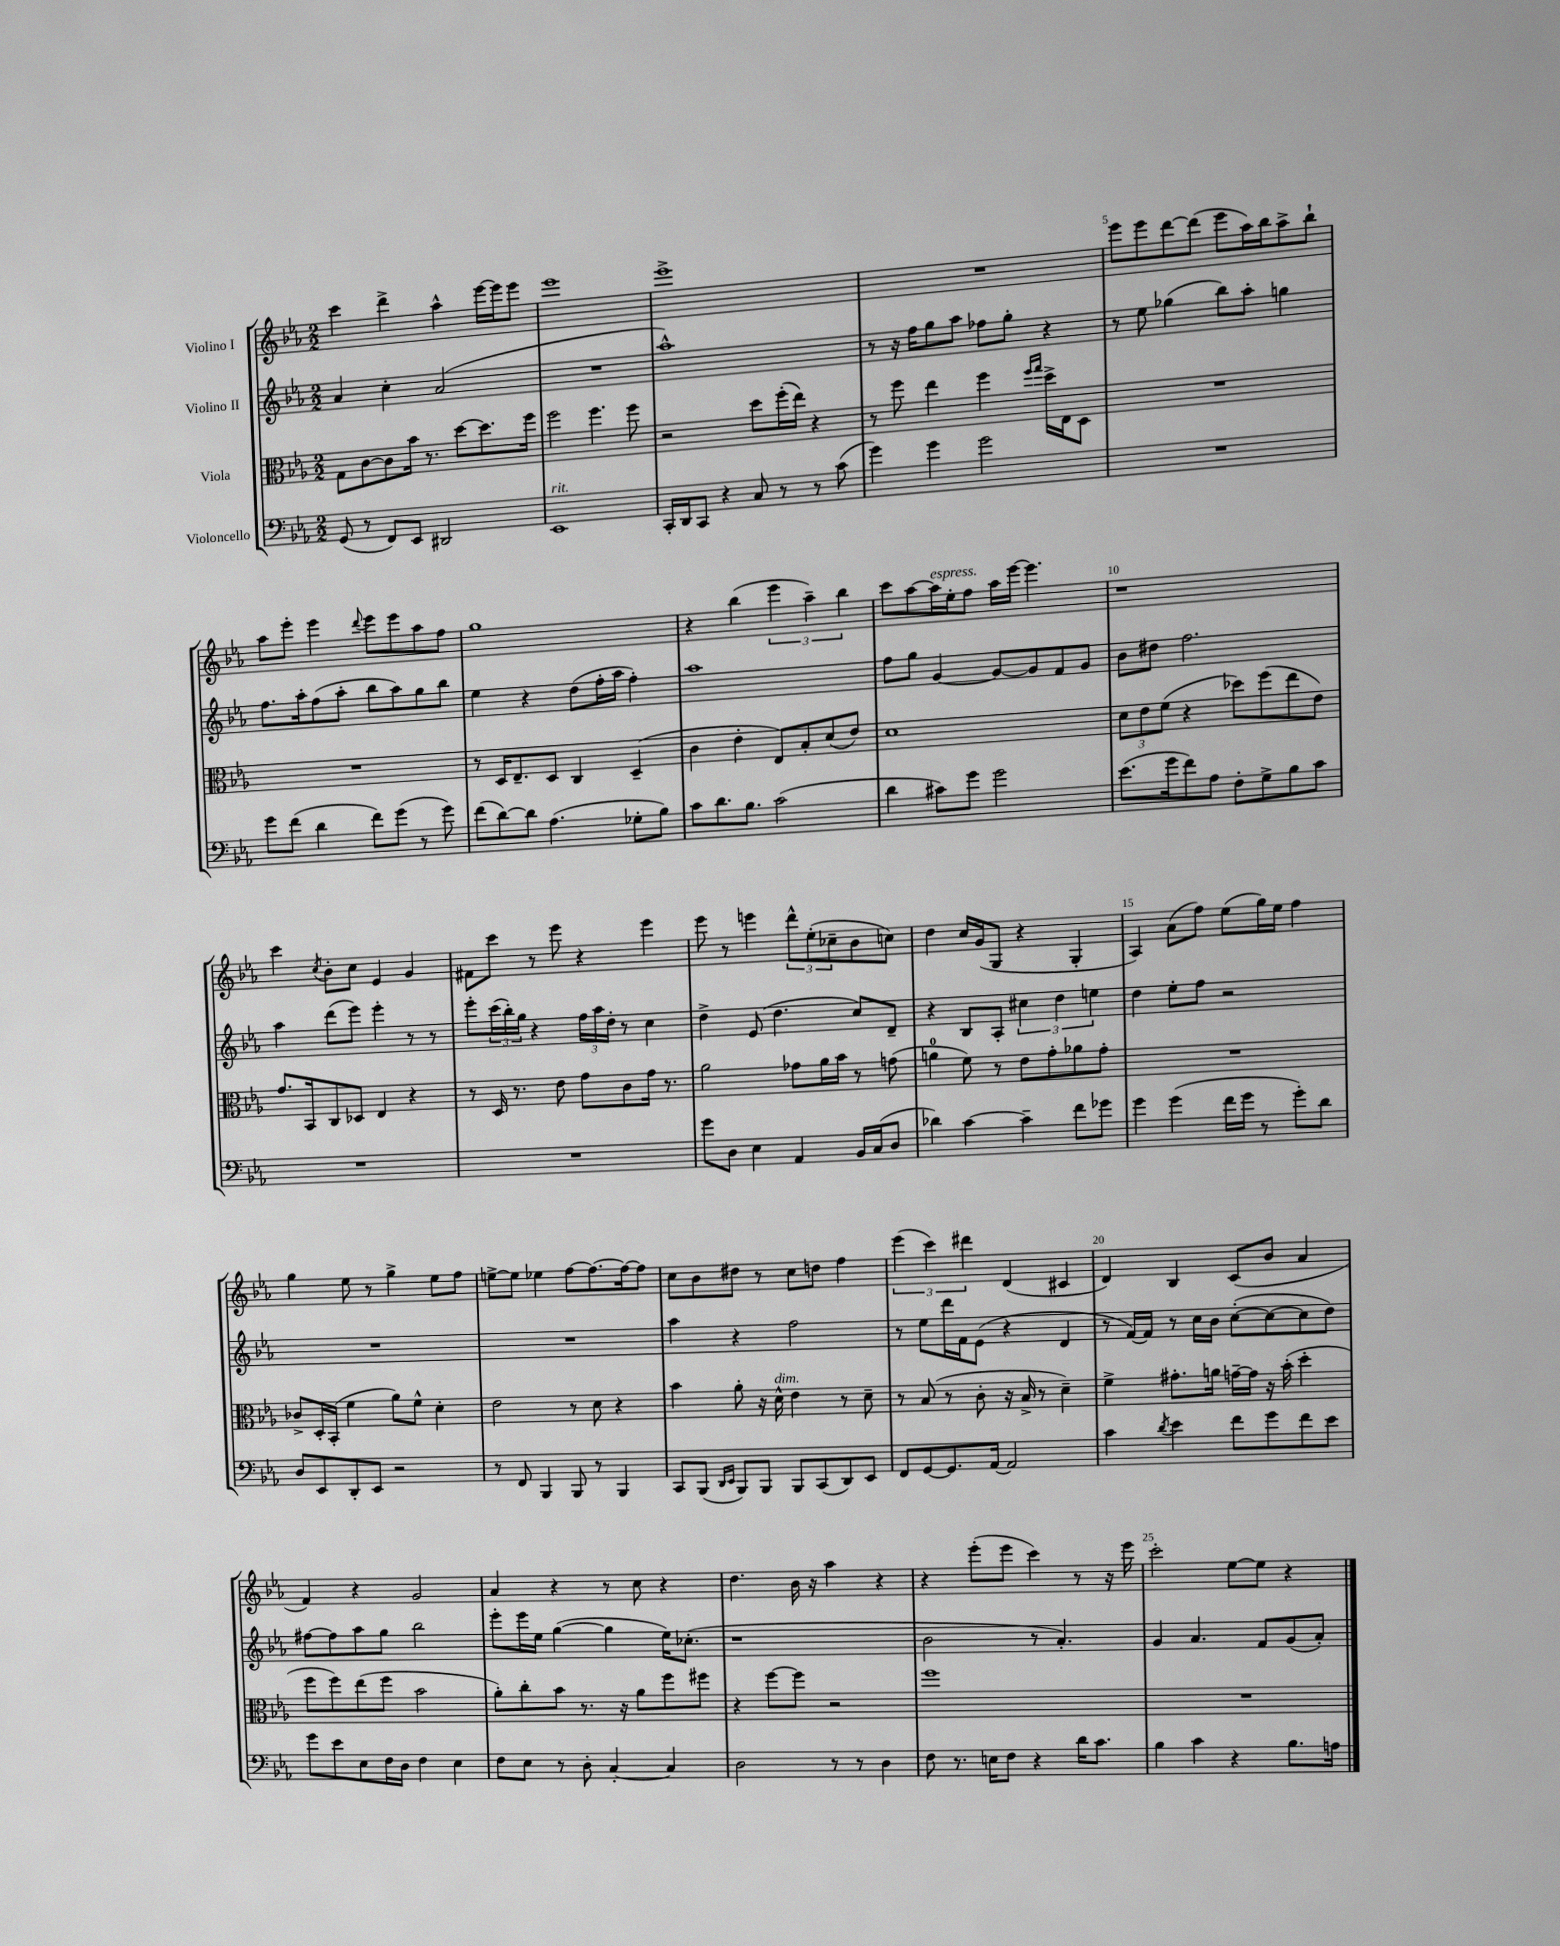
<<
\new StaffGroup <<
\new Staff = "s0" \with { instrumentName = "Violino I" } {
    \clef treble \key ees \major \numericTimeSignature \time 2/2
    c'''4 d'''4-> aes''4-^ ees'''16~ ees'''16 ees'''8 |
    ees'''1 |
    ees'''1-> |
    R1 |
    ees'''8 ees'''8 d'''8~ d'''8( ees'''8 aes''16) bes''16 aes''8-> bes''8-! |
    aes''8 ees'''8-. ees'''4 \appoggiatura { d'''8 } ees'''8 ees'''8 aes''8 f''8 |
    g''1 |
    r4 bes''4( \tuplet 3/2 { ees'''4 aes''4--) bes''4 } |
    c'''8 aes''8~ aes''16^\markup { \italic "espress." } ees''16-. f''8 aes''16 ees'''16~ ees'''4. |
    r1 |
    c'''4 \acciaccatura { c''8 } bes'8-. c''8 ees'4 g'4 |
    fis'8 c'''8 r8 ees'''8 r4 ees'''4 |
    ees'''8 r8 e'''4 \tuplet 3/2 { d'''8-^ ees''8-.( ces''8-- } bes'8 c''8) |
    d''4 c''16 g'16( g8 r4 g4-. |
    aes4) aes'8( f''8) ees''8( g''16) ees''16 f''4 |
    g''4 ees''8 r8 g''4-> ees''8 f''8 |
    e''8~-> e''8 ees''4 f''8~ f''8.~ f''16~ f''8 |
    c''8 bes'8 dis''8 r8 c''8 d''8 f''4 |
    \tuplet 3/2 { ees'''4( c'''4) dis'''4 } d'4( cis'4 |
    d'4) bes4 c'8( bes'8 aes'4 |
    f'4) r4 g'2 |
    aes'4 r4 r8 c''8 r4 |
    d''4. bes'16 r16 aes''4 r4 |
    r4 ees'''8-.( ees'''8 c'''4) r8 r16 ees'''16 |
    c'''2-. ees''8~ ees''8 r4 \bar "|." |
}
\new Staff = "s1" \with { instrumentName = "Violino II" } {
    \clef treble \key ees \major \numericTimeSignature \time 2/2
    aes'4 c''4-. aes'2( |
    R1 |
    aes''1-^) |
    r8 r16 f''16 g''8 aes''8 fes''8 g''8-. r4 |
    r8 ees''8 ges''4( bes''8) aes''8-. g''4 |
    f''8. aes''16-. f''8( aes''8-. bes''8 aes''8) g''8 bes''8 |
    ees''4 r4 d''8( f''16-. aes''16 f''4-.) |
    aes''1 |
    f''8 g''8 g'4~ g'8~ g'8 f'8 g'8 |
    bes'8 dis''8 f''2. |
    aes''4 d'''8( ees'''8) ees'''4-. r8 r8 |
    ees'''8-. \tuplet 3/2 { c'''16( bes''16-.) g''16 } r4 \tuplet 3/2 { f''16 aes''16 d''16-. } r8 c''4 |
    d''4-> ees'8( d''4. c''8) d'8-- |
    r4 bes8 aes8-. \tuplet 3/2 { cis''4 d''4 e''4 } |
    d''4 ees''8-. f''8 r2 |
    R1 |
    R1 |
    aes''4 r4 f''2 |
    r8 ees''8 d'''16 f'16 ees'8( r4 d'4 |
    r8 f'16~) f'16 r8 c''16 bes'16 c''8~-.( c''8~ c''8 d''8) |
    fis''8~ fis''8 aes''8 g''8 bes''2 |
    ees'''8-. ees'''16 ees''16 g''4~( g''4 ees''16) ces''8.-.( |
    r1 |
    bes'2 r8 aes'4.-.) |
    g'4 aes'4. f'8 g'8( aes'8-.) \bar "|." |
}
\new Staff = "s2" \with { instrumentName = "Viola" } {
    \clef alto \key ees \major \numericTimeSignature \time 2/2
    g8 c'8~ c'8 bes'16 r8. d''8~ d''8. f''16 |
    f''2 f''4. f''8 |
    r2 d''8 f''16-.( ees''16) r4 |
    r8 f''8 ees''4 f''4 \grace { f''16 g''16 } d''16-> ees16 d8 |
    R1 |
    R1 |
    r8 d16 ees8.-- d8 c4 d4--( |
    c'4 ees'4-. ees8) bes8-. d'8( ees'8) |
    d'1 |
    \tuplet 3/2 { d'8 ees'8 f'8( } r4 des''8) f''8( ees''8 ees'8) |
    g'8. bes,16 c8 des8 ees4 r4 |
    r8 d16 r8. ees'8 g'8 c'8 g'16 r8. |
    aes'2 ges'8 aes'16 bes'16 r8 g'8( |
    a'4-0 f'8) r8 ees'8 g'8-. aes'8 g'8-. |
    R1 |
    ces'8-> d16-. bes,16-.( f'4 aes'8) f'8-^ d'4-. |
    ees'2 r8 d'8 r4 |
    bes'4 aes'8-. r16 d'16-^^\markup { \italic "dim." } ees'4 r8 d'8-- |
    r8 bes8( r8 c'8-. r16 bes16-> r8 d'4--) |
    f'4-> gis'8.-. a'16 g'16~-- g'16 r16 bes'16-.( d''4-. |
    f''8 f''8) ees''8( f''8 bes'2 |
    aes'8-.) c''8-. bes'8 r8. r16 aes'8 f''8 fis''8 |
    r4 f''8~ f''8 r2 |
    f''1 |
    R1 \bar "|." |
}
\new Staff = "s3" \with { instrumentName = "Violoncello" } {
    \clef bass \key ees \major \numericTimeSignature \time 2/2
    g,8( r8 f,8) ees,8 dis,2 |
    ees,1^\markup { \italic "rit." } |
    c,16-. d,16 c,8 r4 c8 r8 r8 c'8( |
    g'4) g'4 g'2 |
    R1 |
    g'8 f'8( d'4 f'8) g'8( r8 g'8) |
    f'8( d'8~) d'8 aes4.( ges8-. bes8) |
    c'8 d'8. bes8. c'2( |
    d'4 cis'8) g'8 g'2 |
    ees'8.( g'16 f'8) aes8 f8-. g8-> bes8 c'8 |
    R1 |
    R1 |
    g'8 d8 ees4 aes,4 bes,16 c16( d8 |
    des'4) c'4~ c'4-- f'8 ges'8 |
    g'4 g'4( f'16 g'16 r8 g'8-.) d'8 |
    d8 ees,8 d,8-. ees,8 r2 |
    r8 f,8 bes,,4 bes,,8 r8 bes,,4 |
    c,8 bes,,8( \grace { d,16 ees,16 } bes,,8) bes,,8 bes,,8 c,8( d,8) ees,8 |
    f,8 g,8~ g,8. aes,16~ aes,2 |
    c'4 \acciaccatura { d'8 } ees'4 f'8 g'8 f'8 ees'8 |
    g'8 ees'8 ees8 f16 d16 f4 ees4 |
    f8 ees8 r8 d8-. c4~-. c4 |
    d2 r8 r8 d4 |
    f8 r8. e16 f8 r4 d'16 c'8. |
    bes4 c'4 r4 bes8. a16 \bar "|." |
}
>>
>>
\layout { \context { \Score \override BarNumber.break-visibility = ##(#f #t #t) barNumberVisibility = #(every-nth-bar-number-visible 5) } }
